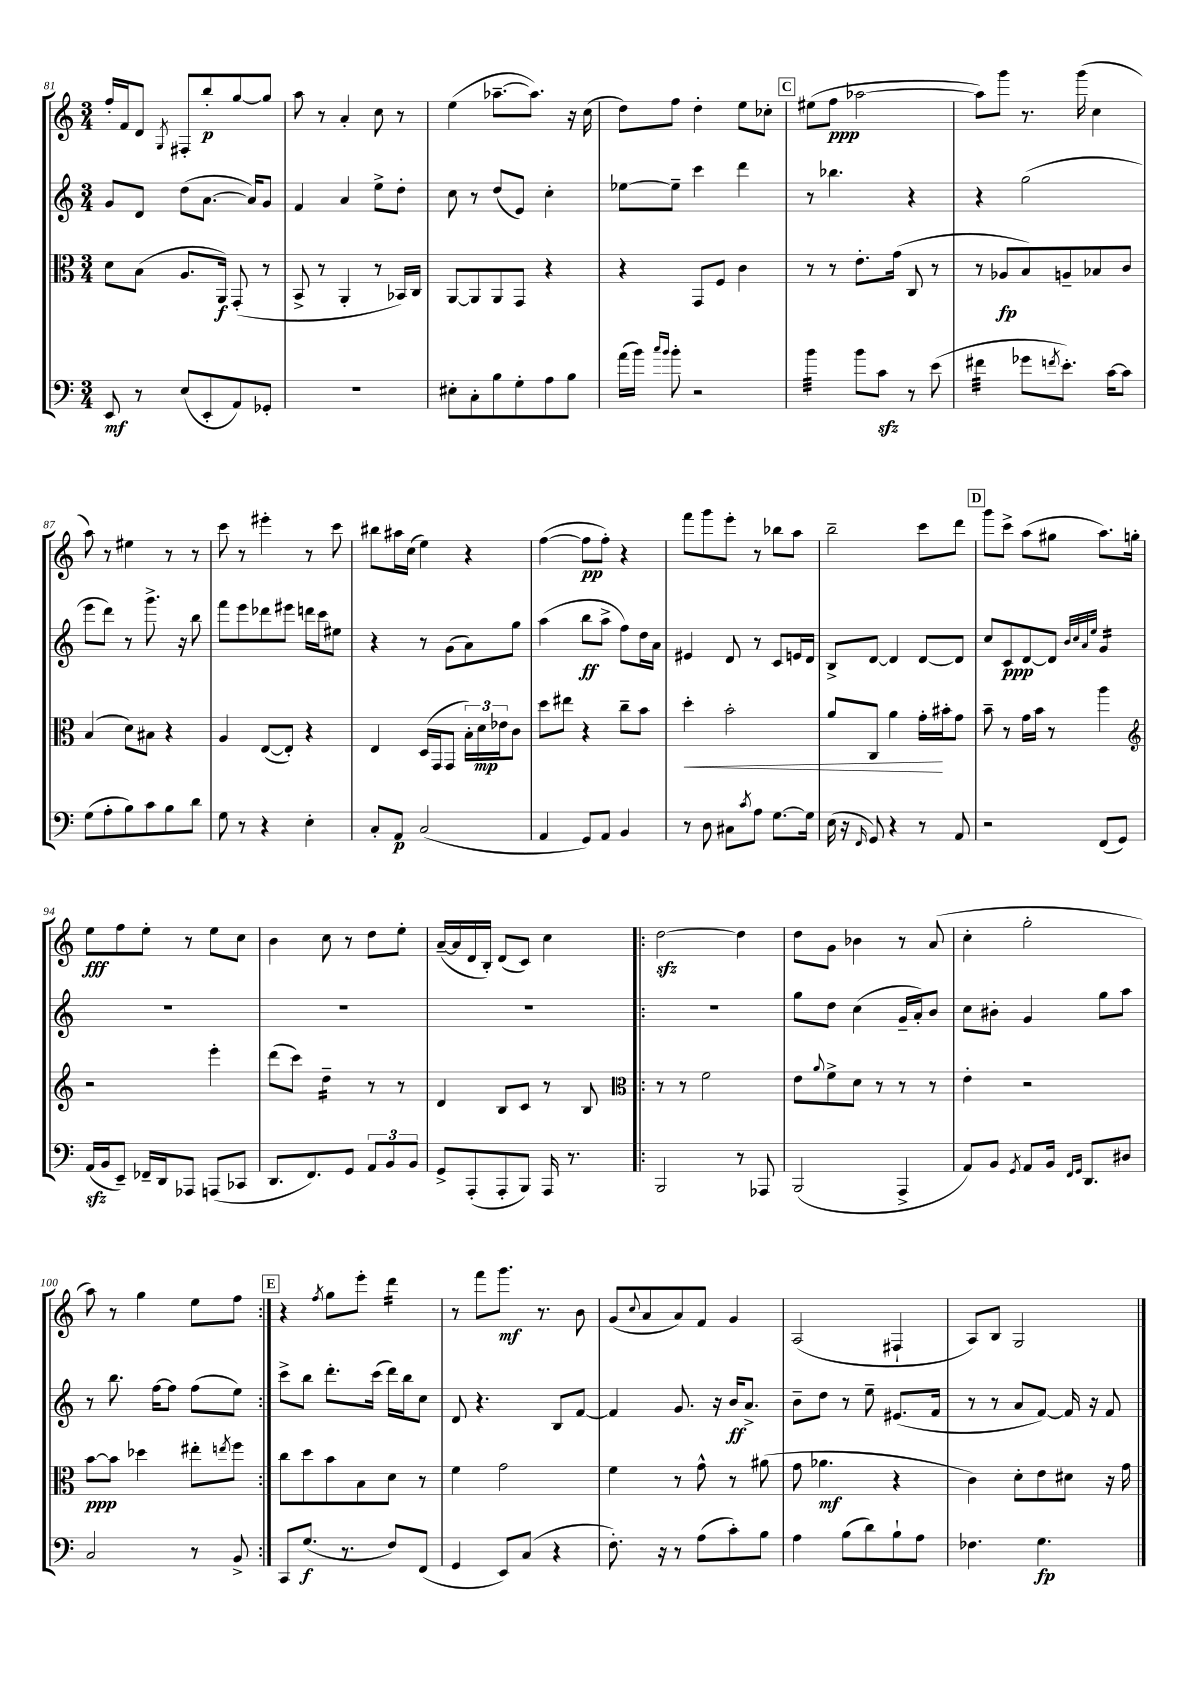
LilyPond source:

<<
\new StaffGroup <<
\new Staff = "s0" {
    \clef treble \key c \major \numericTimeSignature \time 3/4
    f''16-. f'16 d'8 \acciaccatura { g8 } fis8-. b''8-.\p g''8~ g''8 |
    a''8 r8 a'4-. c''8 r8 |
    e''4( aes''8.~-- aes''8.) r16 c''16( |
    d''8) f''8 d''4-. e''8 ces''8-. |
    \mark \markup { \box "C" } eis''8( f''8\ppp aes''2~ |
    aes''8) g'''8 r8. g'''16( c''4 |
    a''8) r8 eis''4 r8 r8 |
    c'''8 r8 eis'''4-. r8 c'''8 |
    bis''8 ais''16 c''16( e''4) r4 |
    f''4~( f''8\pp f''8-.) r4 |
    f'''8 g'''8 e'''8-. r8 bes''8 a''8 |
    b''2-- c'''8 d'''8 |
    \mark \markup { \box "D" } g'''8 c'''8-> a''8( gis''8 a''8.) g''16-. |
    e''8\fff f''8 e''8-. r8 e''8 c''8 |
    b'4 c''8 r8 d''8 e''8-. |
    a'16~--( a'16 d'16 b16-.) d'8( c'8) c''4 |
    \repeat volta 2 { d''2~\sfz d''4 |
    d''8 g'8 bes'4 r8 a'8( |
    c''4-. g''2-. |
    a''8) r8 g''4 e''8 f''8 | }
    \mark \markup { \box "E" } r4 \acciaccatura { f''8 } g''8 e'''8-. d'''4:16 |
    r8 f'''8 g'''8.\mf r8. b'8 |
    g'8( \appoggiatura { c''8 } a'8 a'8) f'8 g'4 |
    a2( fis4-! |
    a8) b8 g2 \bar "|." |
}
\new Staff = "s1" {
    \clef treble \key c \major \numericTimeSignature \time 3/4
    g'8 d'8 d''8( a'8.~ a'16) g'8 |
    f'4 a'4 e''8-> d''8-. |
    c''8 r8 d''8( e'8) c''4-. |
    ees''8~ ees''8-- c'''4 d'''4 |
    \mark \markup { \box "C" } r8 bes''4. r4 |
    r4 g''2( |
    e'''8 d'''8) r8 g'''8.-> r16 b''8 |
    f'''8 e'''8 des'''8 eis'''8 d'''16 c'''16 eis''8 |
    r4 r8 g'8( a'8) g''8 |
    a''4( b''8\ff a''8-> f''8) d''16 a'16 |
    eis'4 d'8 r8 c'8 e'16 d'16 |
    b8-> d'8~ d'4 d'8~ d'8 |
    \mark \markup { \box "D" } c''8 c'8\ppp d'8~ d'8 \grace { b'32 c''32 a'32 e''32 } g'4:16 |
    R2. |
    R2. |
    R2. |
    \repeat volta 2 { R2. |
    g''8 d''8 c''4( g'16-- a'16-.) b'8 |
    c''8 bis'8-. g'4 g''8 a''8 |
    r8 b''8. f''16~ f''8 f''8( e''8) | }
    \mark \markup { \box "E" } c'''8-> b''8 d'''8.-. c'''16( d'''16) b''16 c''8 |
    d'8 r4. b8 f'8~ |
    f'4 g'8. r16 b'16\ff a'8.-> |
    b'8-- d''8 r8 e''8-- eis'8.( f'16 |
    r8 r8 a'8 f'8~) f'16 r16 f'8 \bar "|." |
}
\new Staff = "s2" {
    \clef alto \key c \major \numericTimeSignature \time 3/4
    d'8 b8( a8. a,16\f) g,8-.( r8 |
    b,8-> r8 a,4-. r8 bes,16) c16 |
    a,8~ a,8 a,8 g,8 r4 |
    r4 g,8 f8 c'4 |
    \mark \markup { \box "C" } r8 r8 e'8.-. g'16( c8 r8 |
    r8 aes8\fp b8) a8-- bes8 c'8 |
    b4( d'8) bis8 r4 |
    a4 e8~( e8-.) r4 |
    e4 d16( g,16 g,8 \tuplet 3/2 { b16-.) d'16\mp ees'16 } c'8 |
    d''8 eis''8 r4 c''8-- b'8 |
    d''4-.\< b'2-. |
    a'8 c8 a'4 g'16-.\! bis'16-. g'8 |
    \mark \markup { \box "D" } b'8-- r8 g'16 b'16 r8 a''4 |
    \clef treble r2 e'''4-. |
    d'''8( c'''8) d''4:16-- r8 r8 |
    d'4 b8 c'8 r8 b8 |
    \repeat volta 2 { \clef alto r8 r8 f'2 |
    e'8 \appoggiatura { a'8 } f'8-> d'8 r8 r8 r8 |
    e'4-. r2 |
    b'8~\ppp b'8 des''4 eis''8-. \acciaccatura { e''8 } f''8 | }
    \mark \markup { \box "E" } c''8 d''8 b'8 b8 d'8 r8 |
    f'4 g'2 |
    f'4 r8 g'8-^ r8 ais'8( |
    g'8 aes'4.\mf r4 |
    c'4) d'8-. e'8 dis'8 r16 g'16 \bar "|." |
}
\new Staff = "s3" {
    \clef bass \key c \major \numericTimeSignature \time 3/4
    e,8\mf r8 e8( e,8-. a,8) ges,8-. |
    R2. |
    eis8-. c8-. b8 g8-. a8 b8 |
    a'16( b'16) \grace { c''16 b'16 } b'8-. r2 |
    \mark \markup { \box "C" } b'4:32 b'8 c'8\sfz r8 e'8( |
    fis'4:32 ges'8 \acciaccatura { f'8 } e'8.-.) c'16~ c'8 |
    g8( a8-. b8) c'8 b8 d'8 |
    g8 r8 r4 e4-. |
    c8-. a,8\p c2( |
    a,4 g,8) a,8 b,4 |
    r8 d8 cis8 \acciaccatura { c'8 } a8 g8.~ g16 |
    e16( r16 \grace { f,16 } g,8) r4 r8 a,8 |
    \mark \markup { \box "D" } r2 f,8( g,8) |
    a,16\sfz( b,16 e,8--) fes,16-- d,16 aes,,8 a,,8( ces,8 |
    d,8. f,8.) g,8 \tuplet 3/2 { a,8 b,8 b,8 } |
    g,8-> a,,8-.( a,,8-. b,,8) a,,16 r8. |
    \repeat volta 2 { b,,2 r8 aes,,8 |
    b,,2( a,,4-> |
    a,8) b,8 \acciaccatura { g,8 } a,8 b,16 \grace { f,16 g,16 } d,8. dis8 |
    c2 r8 b,8-> | }
    \mark \markup { \box "E" } c,8 g8.\f( r8. f8) f,8( |
    g,4 e,8) c8( r4 |
    f8.-.) r16 r8 a8( c'8-.) b8 |
    a4 b8( d'8) b8-! a8 |
    fes4. g4.\fp \bar "|." |
}
>>
>>
\layout { \context { \Score currentBarNumber = #81 } }
